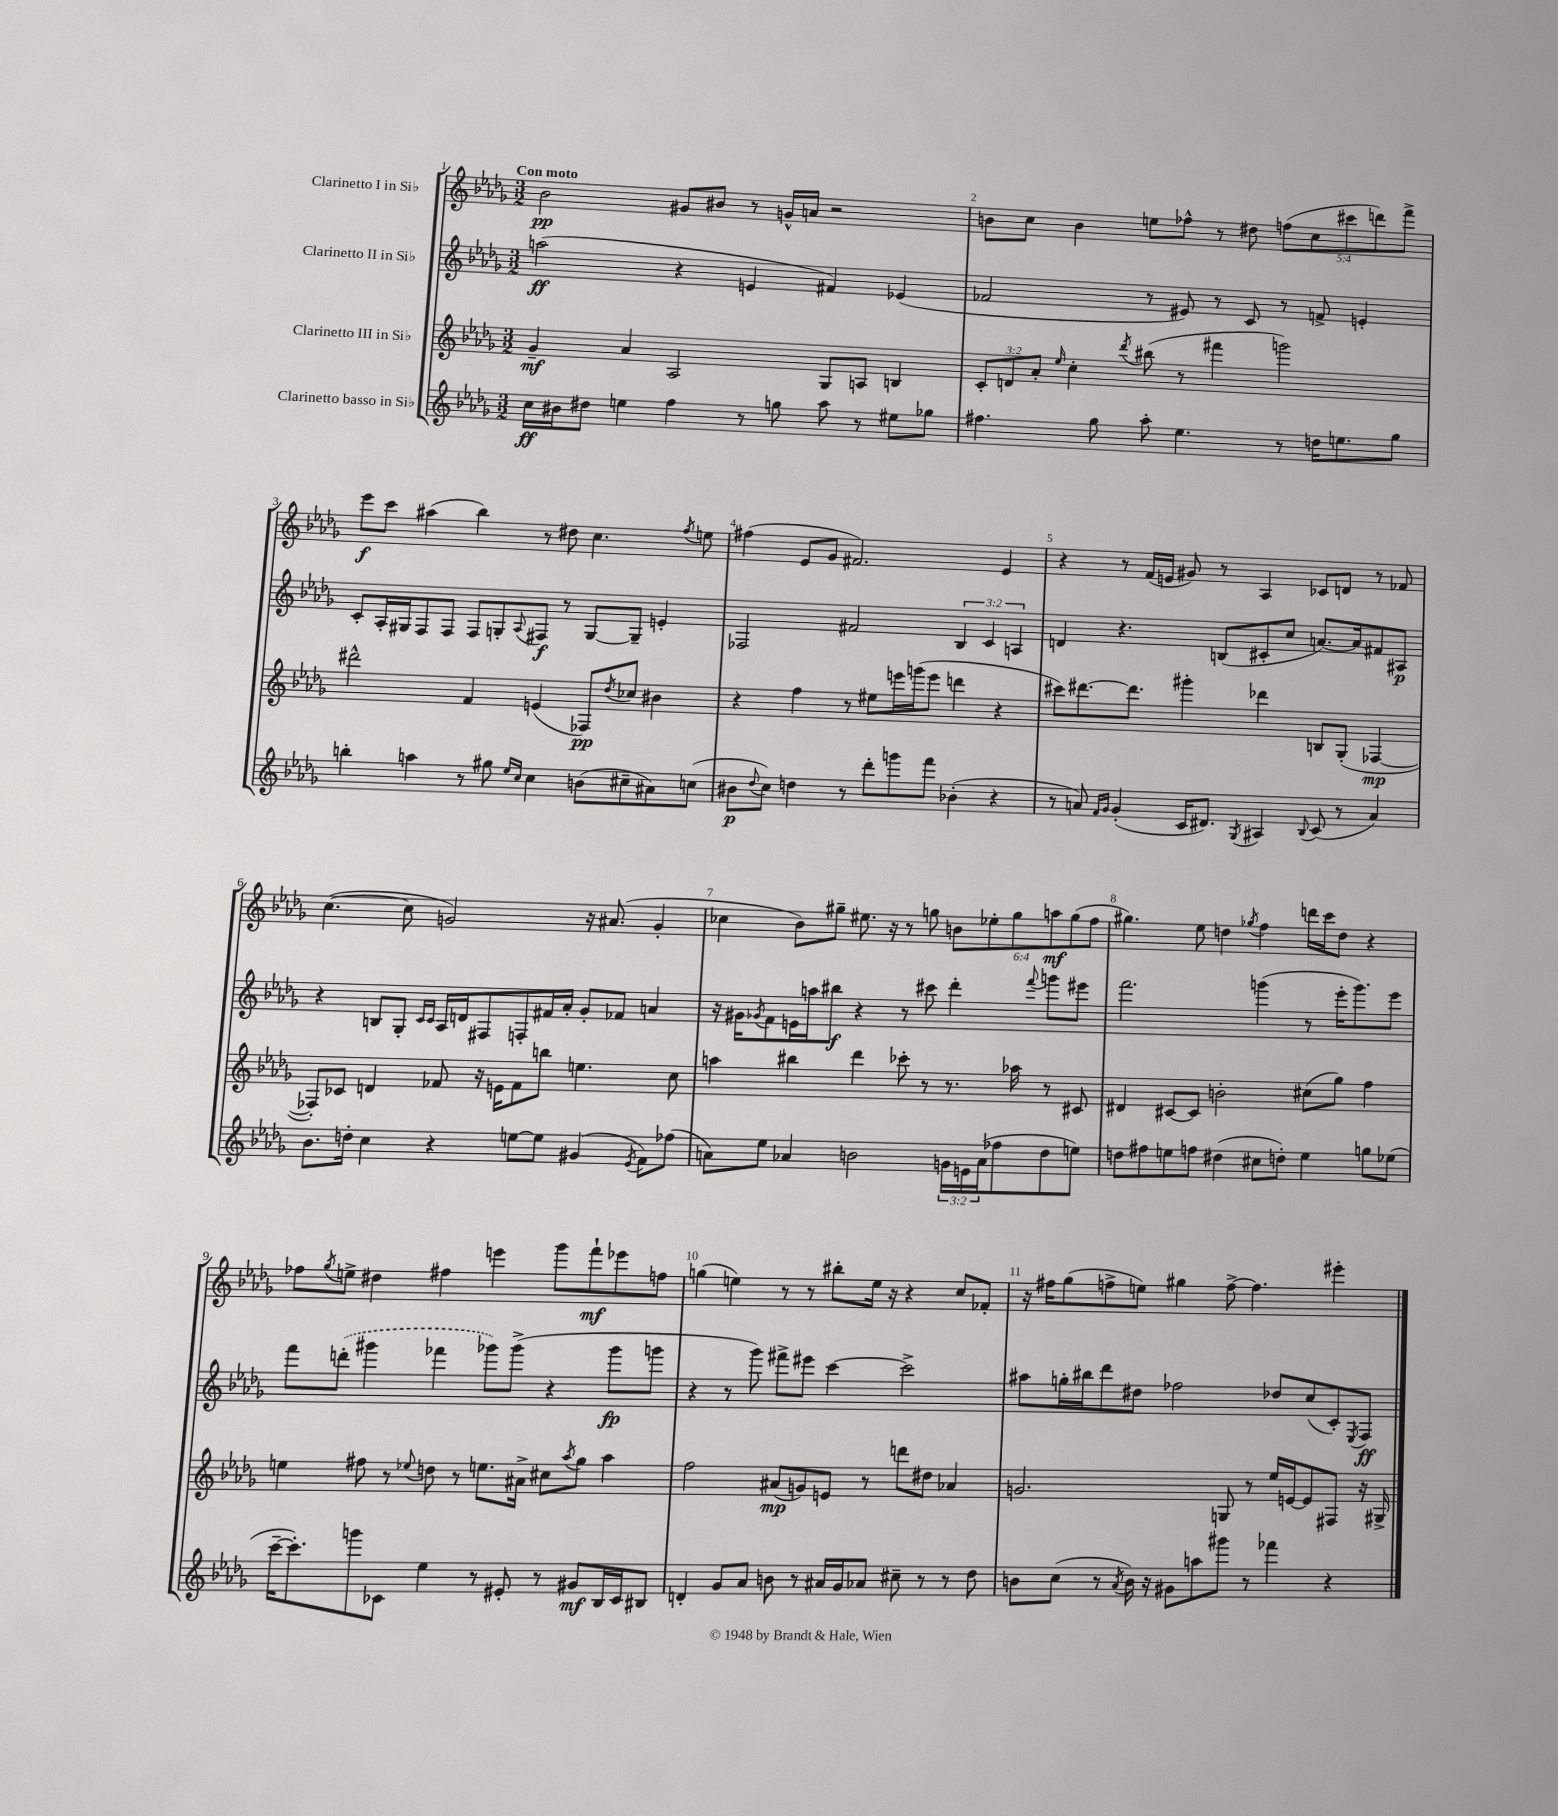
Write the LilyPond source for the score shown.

<<
\new StaffGroup <<
\new Staff = "s0" \with { instrumentName = "Clarinetto I in Sib" } {
    \clef treble \key des \major \numericTimeSignature \time 3/2 \override Staff.TupletNumber.text = #tuplet-number::calc-fraction-text \tempo "Con moto"
    bes'2\pp gis'8 bis'8 r8 g'16-^ a'16 r2 |
    b'8 c''8 b'4 e''8 fes''8-^ r8 dis''8 \tuplet 5/4 { f''8( c''8 cis'''8 d'''8) f'''8-> } |
    ees'''8\f c'''8 ais''4( bes''4) r8 dis''8 c''4. \acciaccatura { f''8 } e''8 |
    fis''4( ees'8 ges'8 fis'2.) ees'4 |
    r4 r8 f'16( e'16 gis'8) r8 aes4 ces'8 d'8 r8 fes'8 |
    c''4.~( c''8 g'2) r16 ais'8.( g'4-. |
    ces''4 bes'8) gis''8-- eis''8. r16 r8 g''8 \tuplet 6/4 { b'8 ees''8-. g''8 a''8\mf g''8( f''8 } |
    gis''4.) ees''8 d''4 \acciaccatura { ges''8 } f''4 d'''16 c'''16 d''8 r4 |
    fes''8 \acciaccatura { ges''8 } e''8-> dis''4 fis''4 e'''4 ges'''8 f'''8-!\mf ees'''8 f''8 |
    g''4( e''4) r8 r8 bis''8-. e''16 r16 r4 c''8 fes'8-. |
    r16 fis''16 ges''8( f''8-> e''8) gis''4 f''8~-> f''4. eis'''4-. \bar "|." |
}
\new Staff = "s1" \with { instrumentName = "Clarinetto II in Sib" } {
    \clef treble \key des \major \numericTimeSignature \time 3/2 \override Staff.TupletNumber.text = #tuplet-number::calc-fraction-text
    a''2\ff( r4 e'4 fis'4) ees'4( |
    fes'2 r8 eis'8) r8 c'8 r8 f'8-> e'4-. |
    c'8-. aes16-. gis16 f8 f8 f8 g8-. \appoggiatura { aes8 } fis8\f r8 g8~ g8-- e'4-. |
    fes2 fis'2 \tuplet 3/2 { bes4 c'4 a4 } |
    d'4 r4. b8( cis'8-. c''8 a'8.~) a'16 fis'8 ais8\p |
    r4 b8 ges8-. \grace { c'16 c'16 } aes16 d'16 fis8 f8-. fis'16 aes'16-. ges'8-. fes'8 a'4 |
    r16 gis'16 \acciaccatura { ges'8 } f'8 e'16 a''16 bis''8\f r4 r8 cis'''8 des'''4-. \appoggiatura { f'''8 } g'''8 eis'''8 |
    f'''2. g'''4( r8 ees'''16-. g'''8.) ees'''8 |
    f'''8 \once \slurDashed d'''8-.( gis'''4 fes'''4 ges'''8) ges'''8->( r4 ges'''8\fp g'''8 |
    r4 r8 ges'''8) fis'''8-> eis'''8 c'''4~ c'''2-> |
    ais''8 g''16-. bis''16 des'''8 dis''8 fes''2 des''8 c''8( c'8-.) \acciaccatura { ees8 } f8\ff \bar "|." |
}
\new Staff = "s2" \with { instrumentName = "Clarinetto III in Sib" } {
    \clef treble \key des \major \numericTimeSignature \time 3/2 \override Staff.TupletNumber.text = #tuplet-number::calc-fraction-text
    ges'4--\mf aes'4 aes2 ges8 a8 b4 |
    \tuplet 3/2 { c'8-. d'8 aes'8-. } \grace { ees''16 } c''4-. \acciaccatura { des'''8 } bis''8( r8 fis'''4 g'''2) |
    dis'''2-^ f'4 e'4( fes8\pp) \acciaccatura { des''8 } ces''8 bis'4 |
    r4 f''4 r8 eis''8 e'''16 g'''16( e'''8 d'''4 r4 |
    cis'''8) dis'''8.~ dis'''8. gis'''4-. des'''4 b8 ges8-.( fes4~\mp |
    fes8-.) ces'8 d'4 fes'8 r16 e'16 fes'8 b''8 e''4. c''8 |
    a''4 bis''4 des'''4 ces'''8-. r8 r8. aes''16 r8 cis'8 |
    dis'4 cis'8~ cis'8 b'2-. cis''8( ges''8) f''4 |
    e''4 fis''8 r8 \appoggiatura { ees''8 } d''8 r8 e''8. ais'16-> cis''8 \acciaccatura { aes''8 } ges''8 aes''4 |
    f''2 ais'8\mp( g'8) e'8 r8 d'''8 dis''8 aes'4 |
    g'2. g8 r8 ees''16 e'16~ e'8 fis8 r16 gis16-> \bar "|." |
}
\new Staff = "s3" \with { instrumentName = "Clarinetto basso in Sib" } {
    \clef treble \key des \major \numericTimeSignature \time 3/2 \override Staff.TupletNumber.text = #tuplet-number::calc-fraction-text
    c''16\ff bis'16 dis''8 e''4 f''4 r8 g''8 aes''8 r8 eis''8 ges''8 |
    fis''4. ges''8 aes''8-. ees''4. r8 d''16 e''8. ges''8 |
    b''4-. a''4 r8 gis''8 \grace { ees''16 c''16 } c''4 b'8( cis''8-- ais'8) c''8( |
    bis'8\p \appoggiatura { des''8 } c''8) d''4 r8 des'''8-. g'''8 f'''8 bes'4-.( r4 |
    r8 a'8) \grace { f'16 ges'16 } ges'4-.( c'16 dis'8.) \acciaccatura { ges8 } ais4 \appoggiatura { bes8 } c'8( r8 a'4) |
    bes'8. d''16-. c''4 r4 e''8~ e''8 gis'4( \acciaccatura { ees'8 } f'8) fes''8( |
    a'8) ees''8 aes'4 b'2 \tuplet 3/2 { g'16 e'16 aes'16( } fes''8 des''8 e''8) |
    d''8 fis''8 e''8 f''8 dis''4( cis''8 d''8-.) e''4 g''8 ees''8( |
    c'''16~-- c'''8.-.) g'''8 ces'8 ees''4 r8 eis'8-. r8 gis'8\mf bes16 ces'16 bis8 |
    d'4-. ges'8 aes'8 b'8 r8 ais'16 ges'16 aes'8 cis''8-- r8 r8 des''8 |
    b'8 c''8( r8 \acciaccatura { aes'8 } b'16) r16 gis'8 a''8 gis'''8 r8 fes'''4 r4 \bar "|." |
}
>>
>>
\layout { \context { \Score \override BarNumber.break-visibility = ##(#f #t #t) barNumberVisibility = #all-bar-numbers-visible } }
